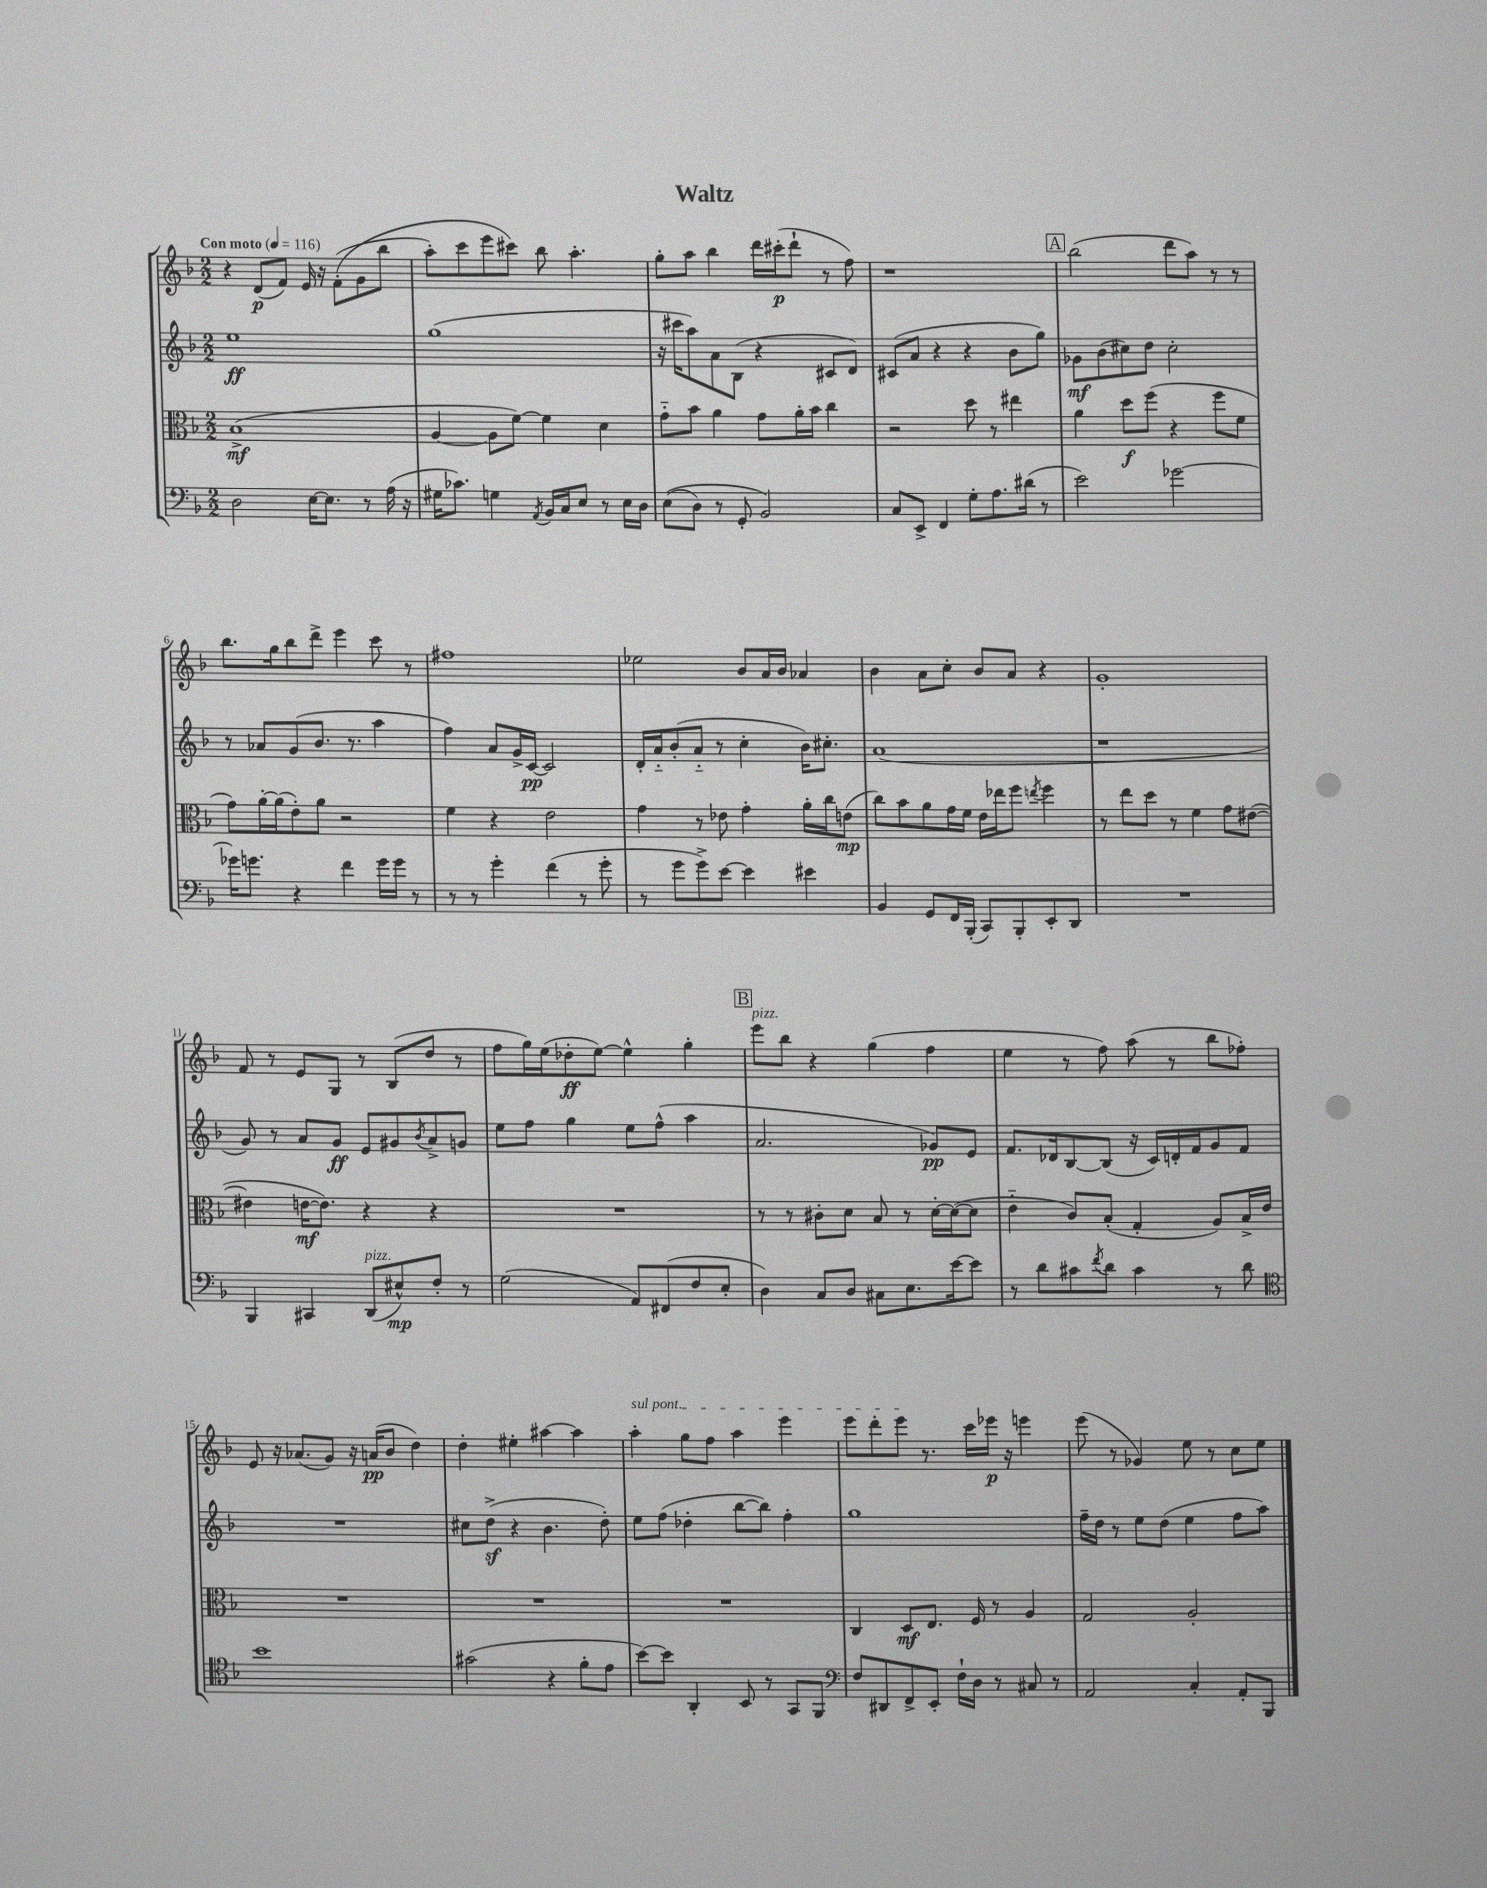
\header { title = "Waltz" }
<<
\new StaffGroup <<
\new Staff = "s0" {
    \clef treble \key f \major \numericTimeSignature \time 2/2 \tempo "Con moto" 4 = 116
    r4 d'8\p( f'8) e'16 r16 f'8-.(\( g'8 bes''8 |
    a''8-.) c'''8 e'''8 cis'''8\) bes''8 a''4.-. |
    g''8-. a''8 bes''4 d'''16 cis'''16-.\p( d'''8-! r8 f''8) |
    r1 |
    \mark \markup { \box "A" } bes''2( d'''8 a''8) r8 r8 |
    bes''8. g''16 bes''8 d'''8-> e'''4 c'''8 r8 |
    fis''1 |
    ees''2 bes'8 a'16 bes'16 aes'4 |
    bes'4 a'8 c''8-. bes'8 a'8 r4 |
    g'1-. |
    f'8 r8 e'8 g8 r8 bes8( d''8 r8 |
    f''8 g''16) e''16( des''8-.\ff e''8~) e''4-^ g''4-. |
    \mark \markup { \box "B" } e'''8^\markup { \italic "pizz." } bes''8 r4 g''4( f''4 |
    e''4 r8 f''8) a''8( r8 bes''8 fes''8-.) |
    e'8 r16 aes'8.( g'8) r16 a'16\pp( bes'8 d''4) |
    d''4-. eis''4-. ais''4~ ais''4 |
    \once \override TextSpanner.bound-details.left.text = \markup { \italic "sul pont." } a''4-.\startTextSpan g''8 f''8 a''4 e'''4 |
    e'''8 d'''8-. e'''8\stopTextSpan r8. c'''16 ees'''16\p r16 e'''4 |
    e'''8( r8 ges'4) e''8 r8 c''8 e''8 \bar "|." |
}
\new Staff = "s1" {
    \clef treble \key f \major \numericTimeSignature \time 2/2
    e''1\ff |
    g''1( |
    r16 cis'''16 a''8) a'8 bes8( r4 cis'8 d'8) |
    cis'8( a'8 r4 r4 bes'8 g''8) |
    \mark \markup { \box "A" } ges'8\mf bes'8( cis''8) d''8 cis''2-. |
    r8 aes'8 g'8( bes'8. r8. a''4 |
    f''4) a'8 g'16-> c'16~\pp c'2 |
    d'16-. a'16-_ bes'8-.( a'8-_ r8 c''4-. bes'16) cis''8.-. |
    a'1( |
    r1 |
    g'8) r8 a'8 g'8\ff e'8 gis'8 \acciaccatura { bes'8 } a'8-> g'8 |
    e''8 f''8 g''4 e''8 f''8-^( a''4 |
    \mark \markup { \box "B" } a'2. ges'8\pp) e'8 |
    f'8. des'16 bes8~ bes8( r16 c'16) d'16-. f'16 g'8 f'8 |
    R1 |
    cis''8 d''8->\sf( r4 bes'4. d''8-.) |
    e''8 f''8( des''4-. bes''8~ bes''8) f''4-. |
    g''1 |
    f''16-- d''16 r8 e''8 d''8( e''4 f''8 a''8) \bar "|." |
}
\new Staff = "s2" {
    \clef alto \key f \major \numericTimeSignature \time 2/2
    bes1->\mf( |
    a4~ a8 f'8~) f'4 d'4 |
    g'8-_ bes'8 a'4 g'8 a'16-. bes'16 c''4 |
    r2 d''8 r8 eis''4 |
    \mark \markup { \box "A" } a'4 d''8\f f''8( r4 f''8 f'8 |
    g'8) a'16~-. a'16( e'8-.) a'8 r2 |
    f'4 r4 e'2 |
    g'4 r8 ees'8 g'4-. a'16-. c''16 e'8\mp( |
    c''8) bes'8 a'8 g'16 f'16 e'16 ees''16 f''8 \acciaccatura { e''8 } f''4 |
    r8 e''8 d''8 r8 f'4 g'8 eis'8~( |
    eis'4 e'16~\mf e'8.) r4 r4 |
    R1 |
    \mark \markup { \box "B" } r8 r8 cis'8-. d'8 bes8 r8 d'16~-. d'16~( d'8 |
    e'4-_ c'8) bes8-.( g4-. a8) bes16-> e'16 |
    R1 |
    R1 |
    R1 |
    c4 d8\mf e8. f16 r8 a4 |
    g2 a2-. \bar "|." |
}
\new Staff = "s3" {
    \clef bass \key f \major \numericTimeSignature \time 2/2
    d2 e16~ e8. r8 a16( r16 |
    gis16 ces'8.) g4 \acciaccatura { a,8 } bes,16 c16 e8 r8 e16 d16 |
    e8(\( d8) r8 g,8-. bes,2\) |
    c8 e,8-> f,4 g8-. a8. dis'16( r8 |
    \mark \markup { \box "A" } e'2) ges'2~ |
    ges'16 g'8. r4 f'4 g'16 g'16 r8 |
    r8 r8 g'4-. f'4( r8 g'8-. |
    r8 g'8 g'8->) e'8~ e'4 eis'4 |
    bes,4 g,8 f,16 bes,,16-.( c,8) bes,,8-. e,8-. d,8 |
    R1 |
    bes,,4 cis,4 d,8^\markup { \italic "pizz." }( eis8-^\mp) f8-. r8 |
    g2( a,8) fis,8( f8 e8-. |
    \mark \markup { \box "B" } d4) c8 d8 cis8 e8. e'16~ e'8 |
    r8 d'8 cis'8 \acciaccatura { f'8 } d'8 cis'4 r8 d'8 |
    \clef tenor bes'1 |
    gis'2( r4 f'8-. e'8 |
    bes'8~) bes'8 a,4-. bes,8 r8 g,8 f,8 |
    \clef bass f8 dis,8 f,8-> e,8-. f16-! d16 r8 cis8 r8 |
    a,2 c4-. a,8-. bes,,8 \bar "|." |
}
>>
>>
